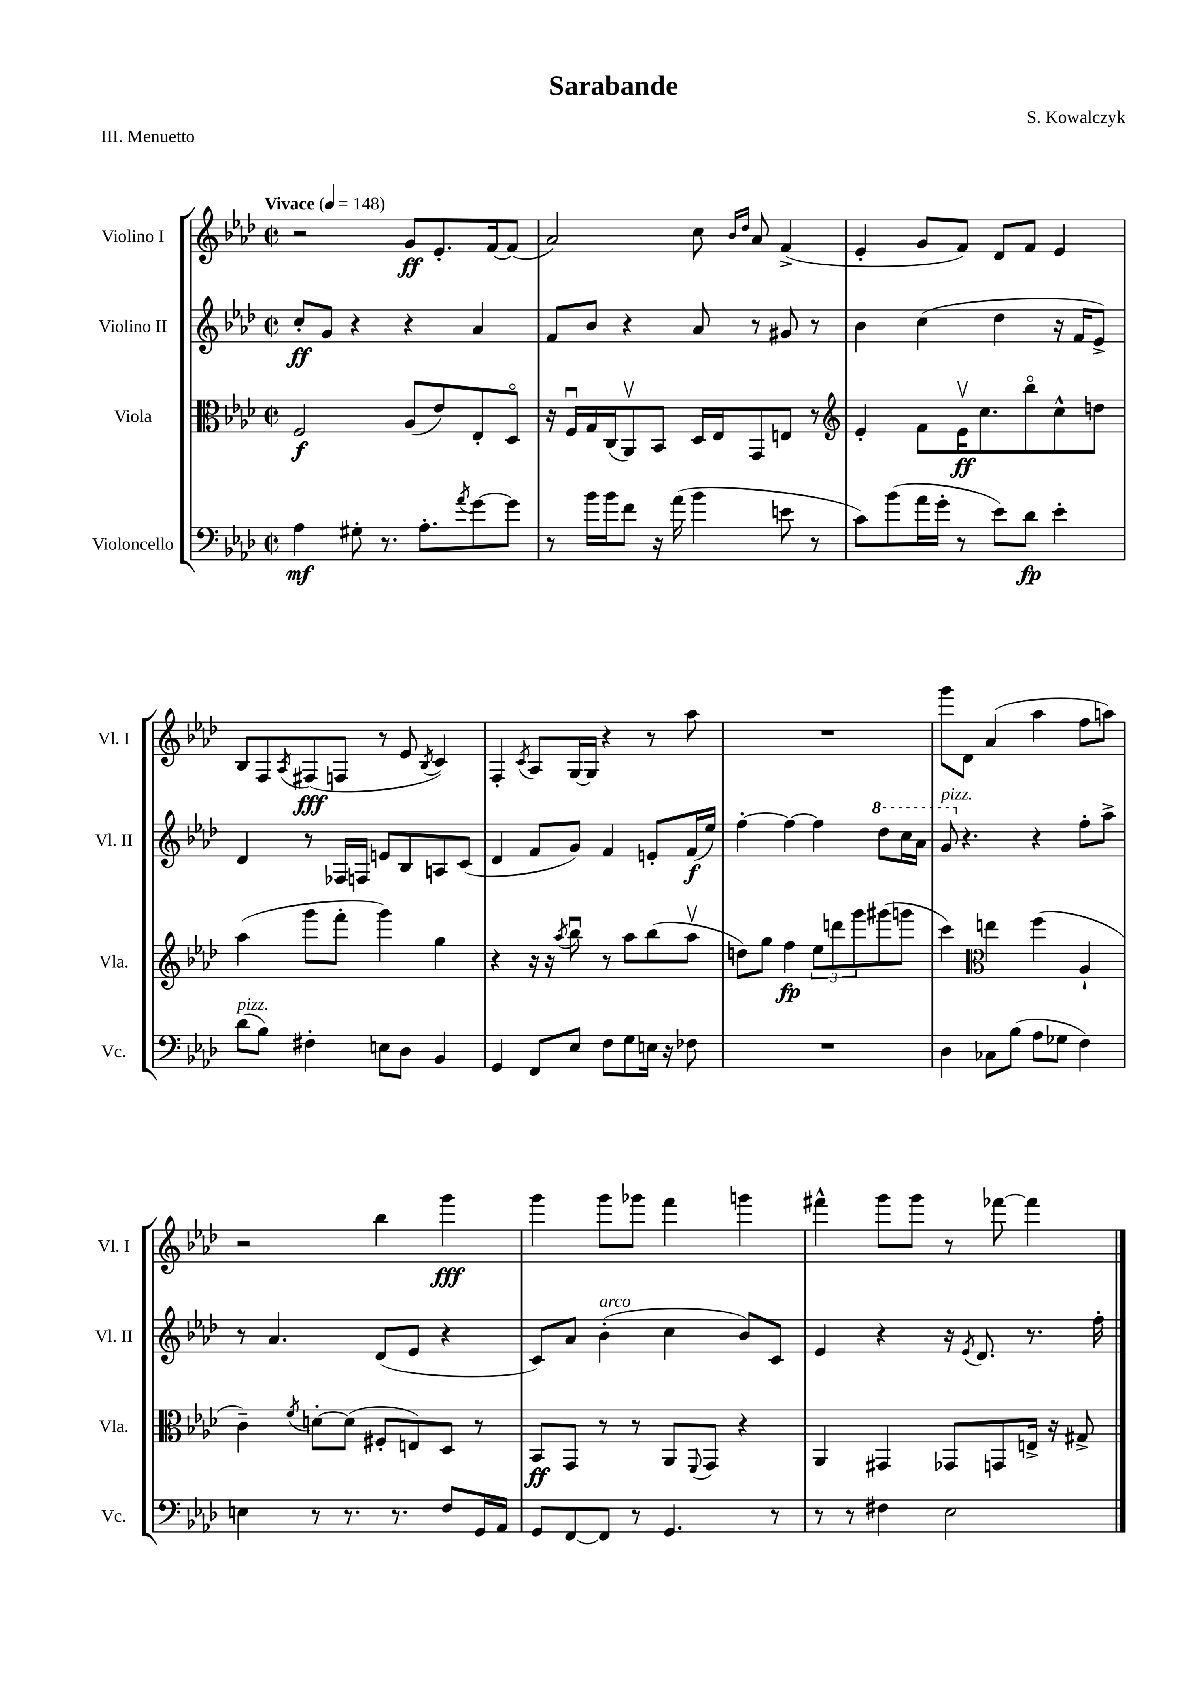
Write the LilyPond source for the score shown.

\header { title = "Sarabande" composer = "S. Kowalczyk" piece = "III. Menuetto" }
<<
\new StaffGroup <<
\new Staff = "s0" \with { instrumentName = "Violino I" shortInstrumentName = "Vl. I" } {
    \clef treble \key aes \major \defaultTimeSignature \time 2/2 \tempo "Vivace" 4 = 148
    r2 g'8\ff ees'8.-. f'16~ f'8( |
    aes'2) c''8 \grace { bes'16 des''16 } aes'8 f'4->( |
    ees'4-. g'8 f'8) des'8 f'8 ees'4 |
    bes8 f8 \acciaccatura { aes8 } fis8\fff( f8 r8 ees'8 \acciaccatura { bes8 } c'4) |
    f4-. \acciaccatura { c'8 } aes8 g16~ g16 r4 r8 aes''8 |
    R1 |
    g'''8 des'8 aes'4( aes''4 f''8 a''8) |
    r2 bes''4 g'''4\fff |
    g'''4 g'''8 ges'''8 f'''4 g'''4 |
    fis'''4-^ g'''8 g'''8 r8 fes'''8~ fes'''4 \bar "|." |
}
\new Staff = "s1" \with { instrumentName = "Violino II" shortInstrumentName = "Vl. II" } {
    \clef treble \key aes \major \defaultTimeSignature \time 2/2
    c''8-.\ff g'8 r4 r4 aes'4 |
    f'8 bes'8 r4 aes'8 r8 gis'8 r8 |
    bes'4 c''4( des''4 r16 f'16 ees'8->) |
    des'4 r8 fes16 f16 e'8 bes8 a8 c'8( |
    des'4 f'8 g'8) f'4 e'8-. f'16\f( ees''16) |
    f''4~-. f''4~ f''4 \ottava #1 des'''8 c'''16 aes''16 |
    g''8^\markup { \italic "pizz." } \ottava #0 r4. r4 f''8-. aes''8-> |
    r8 aes'4. des'8( ees'8 r4 |
    c'8) aes'8 bes'4-.^\markup { \italic "arco" }( c''4 bes'8) c'8 |
    ees'4 r4 r16 \acciaccatura { ees'8 } des'8. r8. f''16-. \bar "|." |
}
\new Staff = "s2" \with { instrumentName = "Viola" shortInstrumentName = "Vla." } {
    \clef alto \key aes \major \defaultTimeSignature \time 2/2
    f2\f aes8( ees'8) ees8-. des8\flageolet |
    r16 f16\downbow g16 c16( aes,8\upbow) bes,8 des16 ees16 g,8 e8 r8 |
    \clef treble ees'4-. f'8 ees'16\upbow\ff c''8. bes''8\flageolet c''8-^ d''8 |
    aes''4( g'''8 f'''8-. g'''4) g''4 |
    r4 r16 r16 \acciaccatura { aes''8 } bes''8\downbow r8 aes''8 bes''8( aes''8\upbow |
    d''8) g''8 f''4\fp \tuplet 3/2 { ees''8 d'''8 g'''8 } gis'''8( g'''8 |
    c'''4) \clef alto e''4 f''4( aes4-! |
    c'4--) \acciaccatura { f'8 } d'8~-. d'8( fis8-. e8) des8 r8 |
    bes,8\ff g,8 r8 r8 aes,8 \appoggiatura { f,8 } g,8 r4 |
    aes,4 gis,4 ges,8 g,8 e16-> r16 gis8-> \bar "|." |
}
\new Staff = "s3" \with { instrumentName = "Violoncello" shortInstrumentName = "Vc." } {
    \clef bass \key aes \major \defaultTimeSignature \time 2/2
    aes4\mf gis8-. r8. aes8.-. \acciaccatura { aes'8 } g'8~ g'8 |
    r8 bes'16 bes'16 f'8 r16 aes'16( bes'4 e'8 r8 |
    c'8) bes'8( aes'16 g'16-. r8 ees'8) des'8\fp ees'4-. |
    des'8^\markup { \italic "pizz." }( bes8) fis4-. e8 des8 bes,4 |
    g,4 f,8 ees8 f8 g8 e16 r16 fes8 |
    R1 |
    des4 ces8 bes8( aes8 ges8 f4) |
    e4 r8 r8. r8. f8 g,16 aes,16 |
    g,8 f,8~ f,8 r8 g,4. r8 |
    r8 r8 fis4 ees2 \bar "|." |
}
>>
>>
\layout { \context { \Score \remove "Bar_number_engraver" } }
